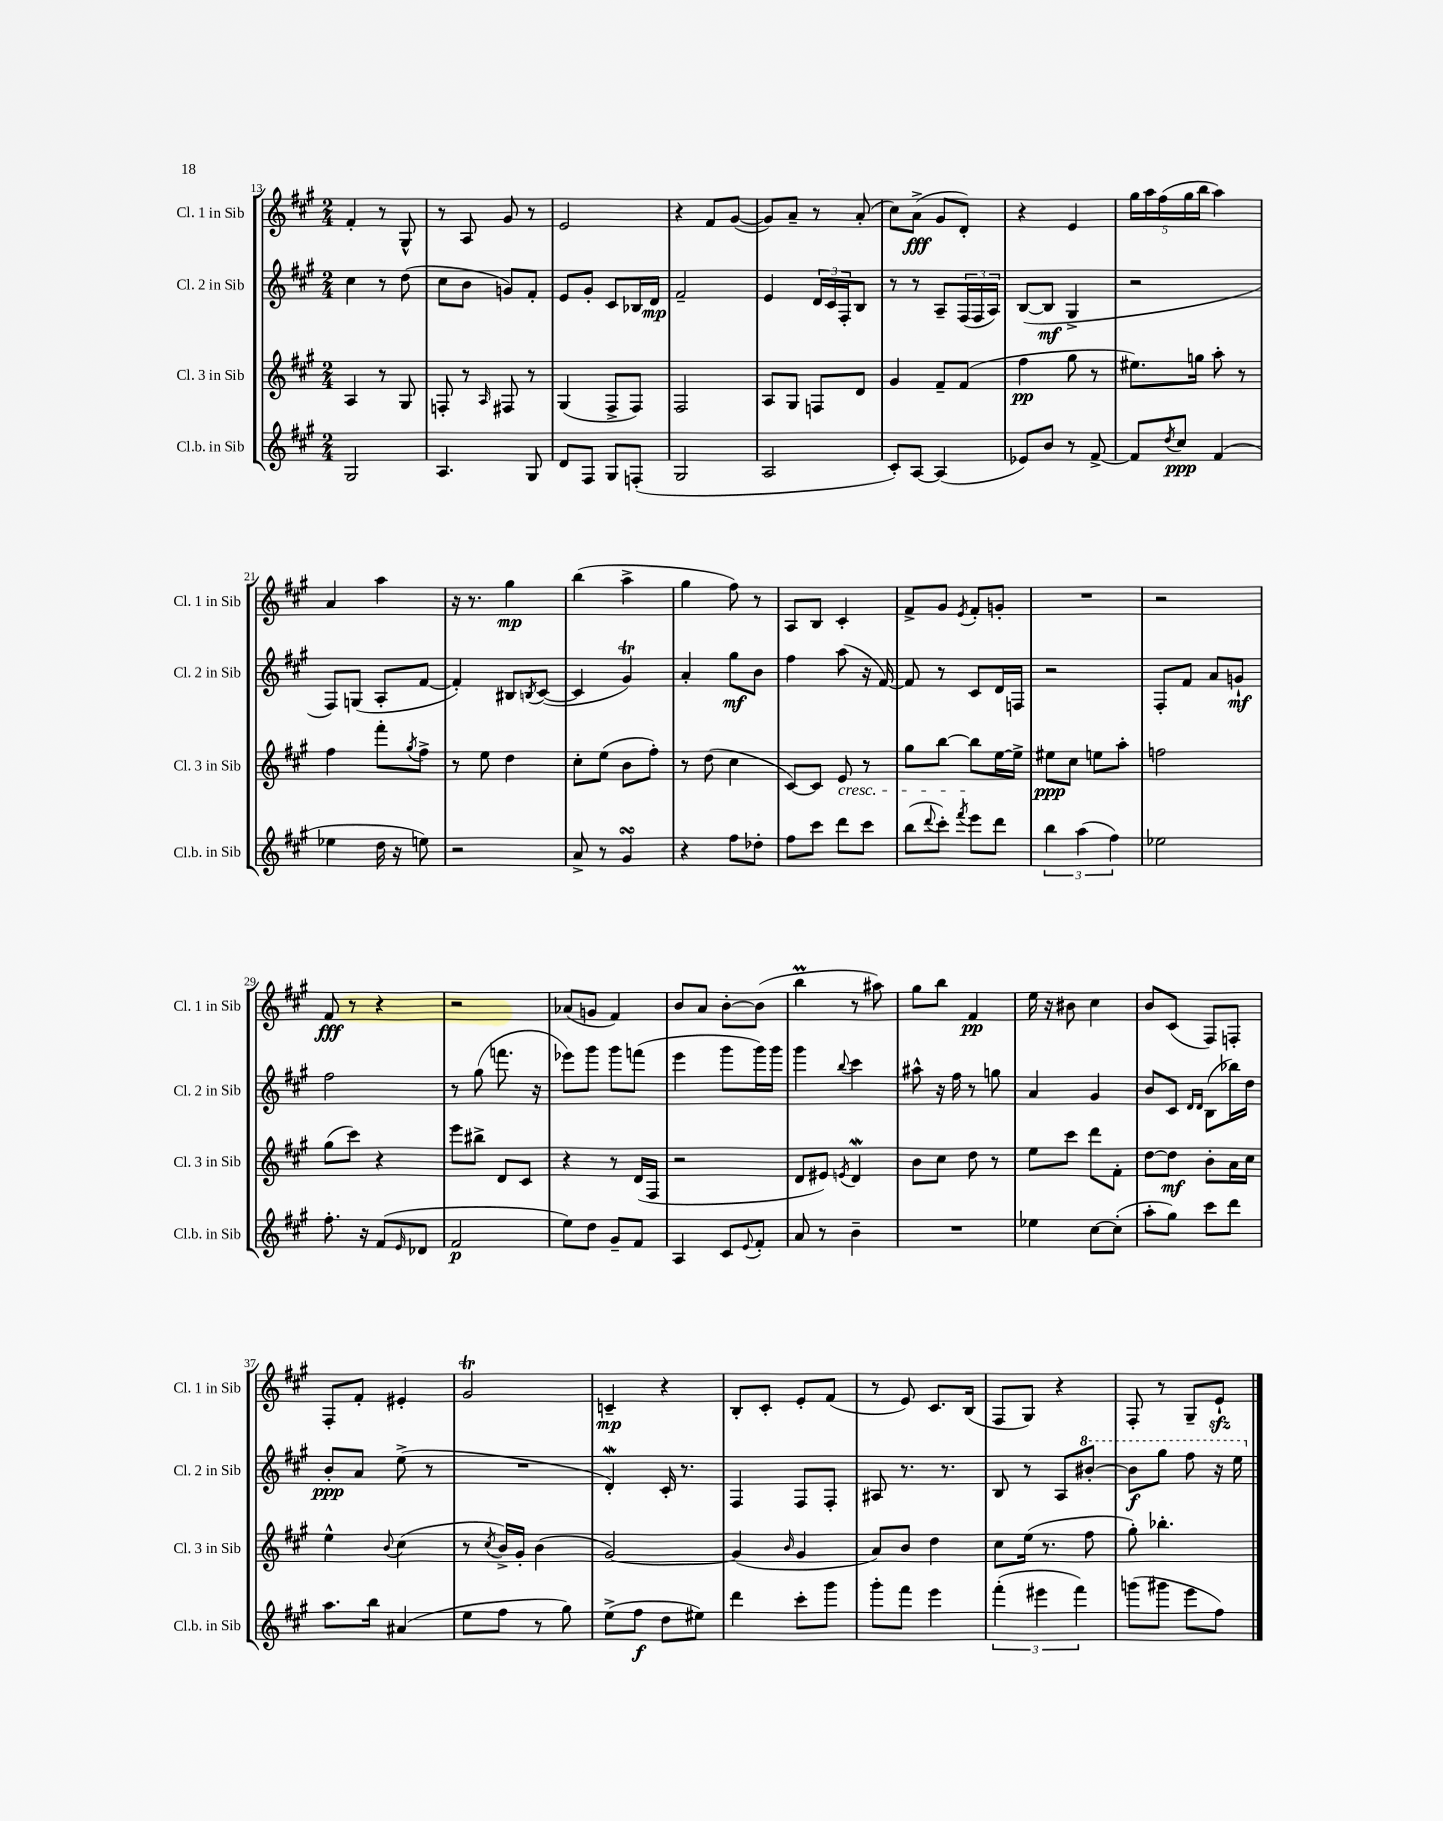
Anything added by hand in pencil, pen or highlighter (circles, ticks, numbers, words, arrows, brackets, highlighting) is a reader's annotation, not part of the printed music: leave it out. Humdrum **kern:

**kern	**dynam	**kern	**dynam	**kern	**dynam	**kern	**dynam
*part4	*part4	*part3	*part3	*part2	*part2	*part1	*part1
*staff4	*staff4	*staff3	*staff3	*staff2	*staff2	*staff1	*staff1
*I"Cl.b. in Sib	*	*I"Cl. 3 in Sib	*	*I"Cl. 2 in Sib	*	*I"Cl. 1 in Sib	*
*I'Cl.b. in Sib	*	*I'Cl. 3 in Sib	*	*I'Cl. 2 in Sib	*	*I'Cl. 1 in Sib	*
*clefG2	*	*clefG2	*	*clefG2	*	*clefG2	*
*k[f#c#g#]	*	*k[f#c#g#]	*	*k[f#c#g#]	*	*k[f#c#g#]	*
*M2/4	*	*M2/4	*	*M2/4	*	*M2/4	*
=13	=13	=13	=13	=13	=13	=13	=13
2G#/	.	4A/	.	4cc#\	.	4f#'/	.
.	.	8r	.	8r	.	8r	.
.	.	8G#/	.	(8dd\	.	8G#^^/	.
=14	=14	=14	=14	=14	=14	=14	=14
4.A/	.	8Fn'/	.	8cc#\L	.	8r	.
.	.	8r	.	8b\J	.	8A/	.
.	.	16qqA/	.	.	.	.	.
.	.	8F#X/	.	8gn/L)	.	8g#/	.
8G#/	.	8r	.	8f#'/J	.	8r	.
=15	=15	=15	=15	=15	=15	=15	=15
8d/L	.	(4G#/	.	8e/L	.	2e/	.
8F#/J	.	.	.	8g#'/J	.	.	.
8G#/L	.	8F#^/L	.	8c#/L	.	.	.
(8Fn'/J	.	8F#/J)	.	16B-X/L	.	.	.
.	.	.	.	16d/JJ	mp	.	.
=16	=16	=16	=16	=16	=16	=16	=16
2G#/	.	2F#/	.	2f#~/	.	4r	.
.	.	.	.	.	.	8f#/L	.
.	.	.	.	.	.	([8g#/J	.
=17	=17	=17	=17	=17	=17	=17	=17
2A/	.	8A/L	.	4e/	.	8g#/L])	.
.	.	8G#/J	.	.	.	8a~/J	.
.	.	8Fn/L	.	24d/LL	.	8r	.
.	.	.	.	24c#/	.	.	.
.	.	.	.	24F#'/J	.	.	.
.	.	8d/J	.	8B/J	.	(8a'/	.
=18	=18	=18	=18	=18	=18	=18	=18
8c#'/L)	.	4g#/	.	8r	.	8cc#\L)	.
[8A/J	.	.	.	8r	.	(8a^\J	fff
(4A/]	.	8f#~/L	.	8A~/L	.	8g#/L	.
.	.	(8f#/J	.	(24F#/L	.	8d'/J)	.
.	.	.	.	24F#/	.	.	.
.	.	.	.	24A/JJ)	.	.	.
=19	=19	=19	=19	=19	=19	=19	=19
8e-X/L)	.	4ff#\	pp	([8B/L	.	4r	.
8b/J	.	.	.	8B/J]	mf	.	.
8r	.	8gg#\	.	4G#^/	.	4e/	.
[8f#^/	.	8r	.	.	.	.	.
=20	=20	=20	=20	=20	=20	=20	=20
8f#/L]	.	8.ee#X\L)	.	2r	.	20gg#\LL	.
.	.	.	.	.	.	20aa\	.
.	.	.	.	.	.	(20ff#\	.
8qdd/	.	.	.	.	.	.	.
8cc#/J	ppp	.	.	.	.	.	.
.	.	.	.	.	.	20gg#\	.
.	.	16ggn\Jk	.	.	.	.	.
.	.	.	.	.	.	20bb\JJ	.
(4f#/	.	8aa'\	.	.	.	4aa\)	.
.	.	8r	.	.	.	.	.
!!LO:LB:g=z
=21	=21	=21	=21	=21	=21	=21	=21
4ee-X\	.	4ff#\	.	8F#/L)	.	4a/	.
.	.	.	.	(8Gn/J	.	.	.
16dd\	.	8fff#'\L	.	8A'/L	.	4aa\	.
16r	.	.	.	.	.	.	.
.	.	8qgg#/	.	.	.	.	.
8een\)	.	8ff#^\J	.	[8f#/J	.	.	.
=22	=22	=22	=22	=22	=22	=22	=22
2r	.	8r	.	4f#'/])	.	16r	.
.	.	.	.	.	.	8.r	.
.	.	8ee\	.	.	.	.	.
.	.	4dd\	.	8B#X/L	.	4gg#\	mp
.	.	.	.	8qBn/	.	.	.
.	.	.	.	([8c#/J	.	.	.
=23	=23	=23	=23	=23	=23	=23	=23
8a^/	.	8cc#'\L	.	4c#/]	.	(4bb\	.
8r	.	(8ee\J	.	.	.	.	.
4g#sSsS/	.	8b\L	.	4g#t/)	.	4aa^\	.
.	.	8ff#'\J)	.	.	.	.	.
=24	=24	=24	=24	=24	=24	=24	=24
4r	.	8r	.	4a'/	.	4gg#\	.
.	.	(8dd\	.	.	.	.	.
8ff#\L	.	4cc#\	.	8gg#\L	mf	8ff#\)	.
8dd-X'\J	.	.	.	8b\J	.	8r	.
=25	=25	=25	=25	=25	=25	=25	=25
8ff#\L	.	[8c#/L)	.	4ff#\	.	8A/L	.
8ccc#\J	.	8c#/J]	.	.	.	8B/J	.
!	!	!LO:TX:b:i:t=cresc.	!	!	!	!	!
8ddd\L	.	8e/	.	(8aa\	.	4c#'/	.
8ccc#\J	.	8r	.	16r	.	.	.
.	.	.	.	[16f#/)	.	.	.
=26	=26	=26	=26	=26	=26	=26	=26
(8bb\L	.	8gg#\L	.	8f#/]	.	8f#^/L	.
8qqddd/	.	.	.	.	.	.	.
8ccc#'\J)	.	[8bb\J	.	8r	.	8g#/J	.
8qfff#/	.	.	.	.	.	8qe/	.
8eee\L	.	8bb\L]	.	8c#/L	.	8f#'/L	.
8ddd\J	.	[16ee\L	.	16d/L	.	8gn'/J	.
.	.	16ee^\JJ]	.	16Fn/JJ	.	.	.
=27	=27	=27	=27	=27	=27	=27	=27
6bb\	.	8ee#X\L	ppp	2r	.	2r	.
.	.	8cc#\J	.	.	.	.	.
(6aa\	.	.	.	.	.	.	.
.	.	8een\L	.	.	.	.	.
6ff#\)	.	.	.	.	.	.	.
.	.	8aa'\J	.	.	.	.	.
=28	=28	=28	=28	=28	=28	=28	=28
2ee-X\	.	2ffn\	.	8F#'/L	.	2r	.
.	.	.	.	8f#/J	.	.	.
.	.	.	.	8a/L	.	.	.
.	.	.	.	8gn`/J	mf	.	.
!!LO:LB:g=z
=29	=29	=29	=29	=29	=29	=29	=29
8.ff#'\	.	(8gg#\L	.	2ff#\	.	8f#/	fff
.	.	8ccc#\J)	.	.	.	8r	.
16r	.	.	.	.	.	.	.
(8f#/L	.	4r	.	.	.	4r	.
16qqe/	.	.	.	.	.	.	.
8d-X/J	.	.	.	.	.	.	.
=30	=30	=30	=30	=30	=30	=30	=30
2f#/	p	8eee\L	.	8r	.	2r	.
.	.	8bb#X^\J	.	(8gg#\	.	.	.
.	.	8d/L	.	8.fffn\	.	.	.
.	.	8c#/J	.	.	.	.	.
.	.	.	.	16r	.	.	.
=31	=31	=31	=31	=31	=31	=31	=31
8ee\L)	.	4r	.	8eee-X\L)	.	(8a-X/L	.
8dd\J	.	.	.	8ggg#\J	.	8gn/J	.
8g#~/L	.	8r	.	8ggg#\L	.	4f#/)	.
8f#/J	.	(16d/LL	.	(8fffn\J	.	.	.
.	.	16F#/JJ	.	.	.	.	.
=32	=32	=32	=32	=32	=32	=32	=32
4A/	.	2r	.	4eee\	.	8b/L	.
.	.	.	.	.	.	8a/J	.
8c#/L	.	.	.	8ggg#\L	.	[8b'\L	.
8qqe/	.	.	.	.	.	.	.
8f#'/J	.	.	.	16ggg#\L)	.	(8b\J]	.
.	.	.	.	16ggg#\JJ	.	.	.
=33	=33	=33	=33	=33	=33	=33	=33
8a/	.	8d/L	.	4ggg#\	.	4bbM\	.
8r	.	8e#X/J)	.	.	.	.	.
.	.	8qen/	.	8qqbb/	.	.	.
4b~\	.	4dw/	.	4ccc#\	.	8r	.
.	.	.	.	.	.	8aa#X\)	.
=34	=34	=34	=34	=34	=34	=34	=34
2r	.	8b\L	.	8aa#X^^\	.	8gg#\L	.
.	.	8cc#\J	.	16r	.	8bb\J	.
.	.	.	.	16ff#\	.	.	.
.	.	8dd\	.	8r	.	4f#/	pp
.	.	8r	.	8ggn\	.	.	.
=35	=35	=35	=35	=35	=35	=35	=35
4ee-X\	.	8ee\L	.	4a/	.	16ee\	.
.	.	.	.	.	.	16r	.
.	.	8ccc#\J	.	.	.	8b#X\	.
[8cc#\L	.	8ddd\L	.	4g#/	.	4cc#\	.
(8cc#'\J]	.	8f#'\J	.	.	.	.	.
=36	=36	=36	=36	=36	=36	=36	=36
8aa'\L	.	[8dd\L	.	8b/L	.	8b/L	.
8gg#\J)	.	8dd\J]	mf	8c#/J	.	(8c#/J	.
.	.	.	.	16qqd/LL	.	.	.
.	.	.	.	16qqd/JJ	.	.	.
8ccc#\L	.	8b'\L	.	(8B\L	.	8F#/L)	.
8ddd\J	.	16a\L	.	16bb-X\L)	.	8Fn'/J	.
.	.	16cc#\JJ	.	16dd\JJ	.	.	.
!!LO:LB:g=z
=37	=37	=37	=37	=37	=37	=37	=37
8.aa\L	.	4ee^^\	.	8b'/L	ppp	8F#'/L	.
.	.	.	.	8a/J	.	8f#'/J	.
16bb\Jk	.	.	.	.	.	.	.
.	.	8qqb/	.	.	.	.	.
(4a#X/	.	(4cc#\	.	(8ee^\	.	4e#X'/	.
.	.	.	.	8r	.	.	.
=38	=38	=38	=38	=38	=38	=38	=38
8ee\L	.	8r	.	2r	.	2g#t/	.
.	.	8qcc#/	.	.	.	.	.
8ff#\J	.	16b^/LL)	.	.	.	.	.
.	.	16g#'/JJ	.	.	.	.	.
8r	.	(4b\	.	.	.	.	.
8gg#\)	.	.	.	.	.	.	.
=39	=39	=39	=39	=39	=39	=39	=39
(8ee^\L	.	[2g#/)	.	4dw'/)	.	4cn~/	mp
8ff#\J	f	.	.	.	.	.	.
8dd\L	.	.	.	16c#'/	.	4r	.
.	.	.	.	8.r	.	.	.
8ee#X\J)	.	.	.	.	.	.	.
=40	=40	=40	=40	=40	=40	=40	=40
4ddd\	.	(4g#/]	.	4F#/	.	8B'/L	.
.	.	.	.	.	.	8c#'/J	.
.	.	16qqb/	.	.	.	.	.
8ccc#'\L	.	4g#/	.	8F#/L	.	8e'/L	.
8ggg#\J	.	.	.	8F#'/J	.	(8f#/J	.
=41	=41	=41	=41	=41	=41	=41	=41
8ggg#'\L	.	8a/L)	.	8A#X/	.	8r	.
8fff#\J	.	8b/J	.	8.r	.	8e/)	.
4eee\	.	4dd\	.	.	.	8.c#/L	.
.	.	.	.	8.r	.	.	.
.	.	.	.	.	.	(16B/Jk	.
=42	=42	=42	=42	=42	=42	=42	=42
(6fff#'\	.	8cc#\L	.	8B/	.	8F#/L	.
.	.	(16ee\Jk	.	8r	.	8G#/J)	.
6eee#X\	.	.	.	.	.	.	.
.	.	8.r	.	.	.	.	.
.	.	.	.	8A/L	.	4r	.
6fff#\)	.	.	.	.	.	.	.
*	*	*	*	*8va	*	*	*
.	.	8ff#\	.	[8bb#X'/J	.	.	.
=43	=43	=43	=43	=43	=43	=43	=43
(8gggn\L	.	8gg#'\)	.	8bb#\L]	f	8F#'/	.
8ggg#X\J	.	4.bb-X'\	.	8ggg#\J	.	8r	.
8eee\L	.	.	.	8fff#\	.	8G#~/L	.
8ff#\J)	.	.	.	16r	.	8ezz`/J	.
.	.	.	.	16eee\	.	.	.
*	*	*	*	*X8va	*	*	*
==	==	==	==	==	==	==	==
*-	*-	*-	*-	*-	*-	*-	*-
